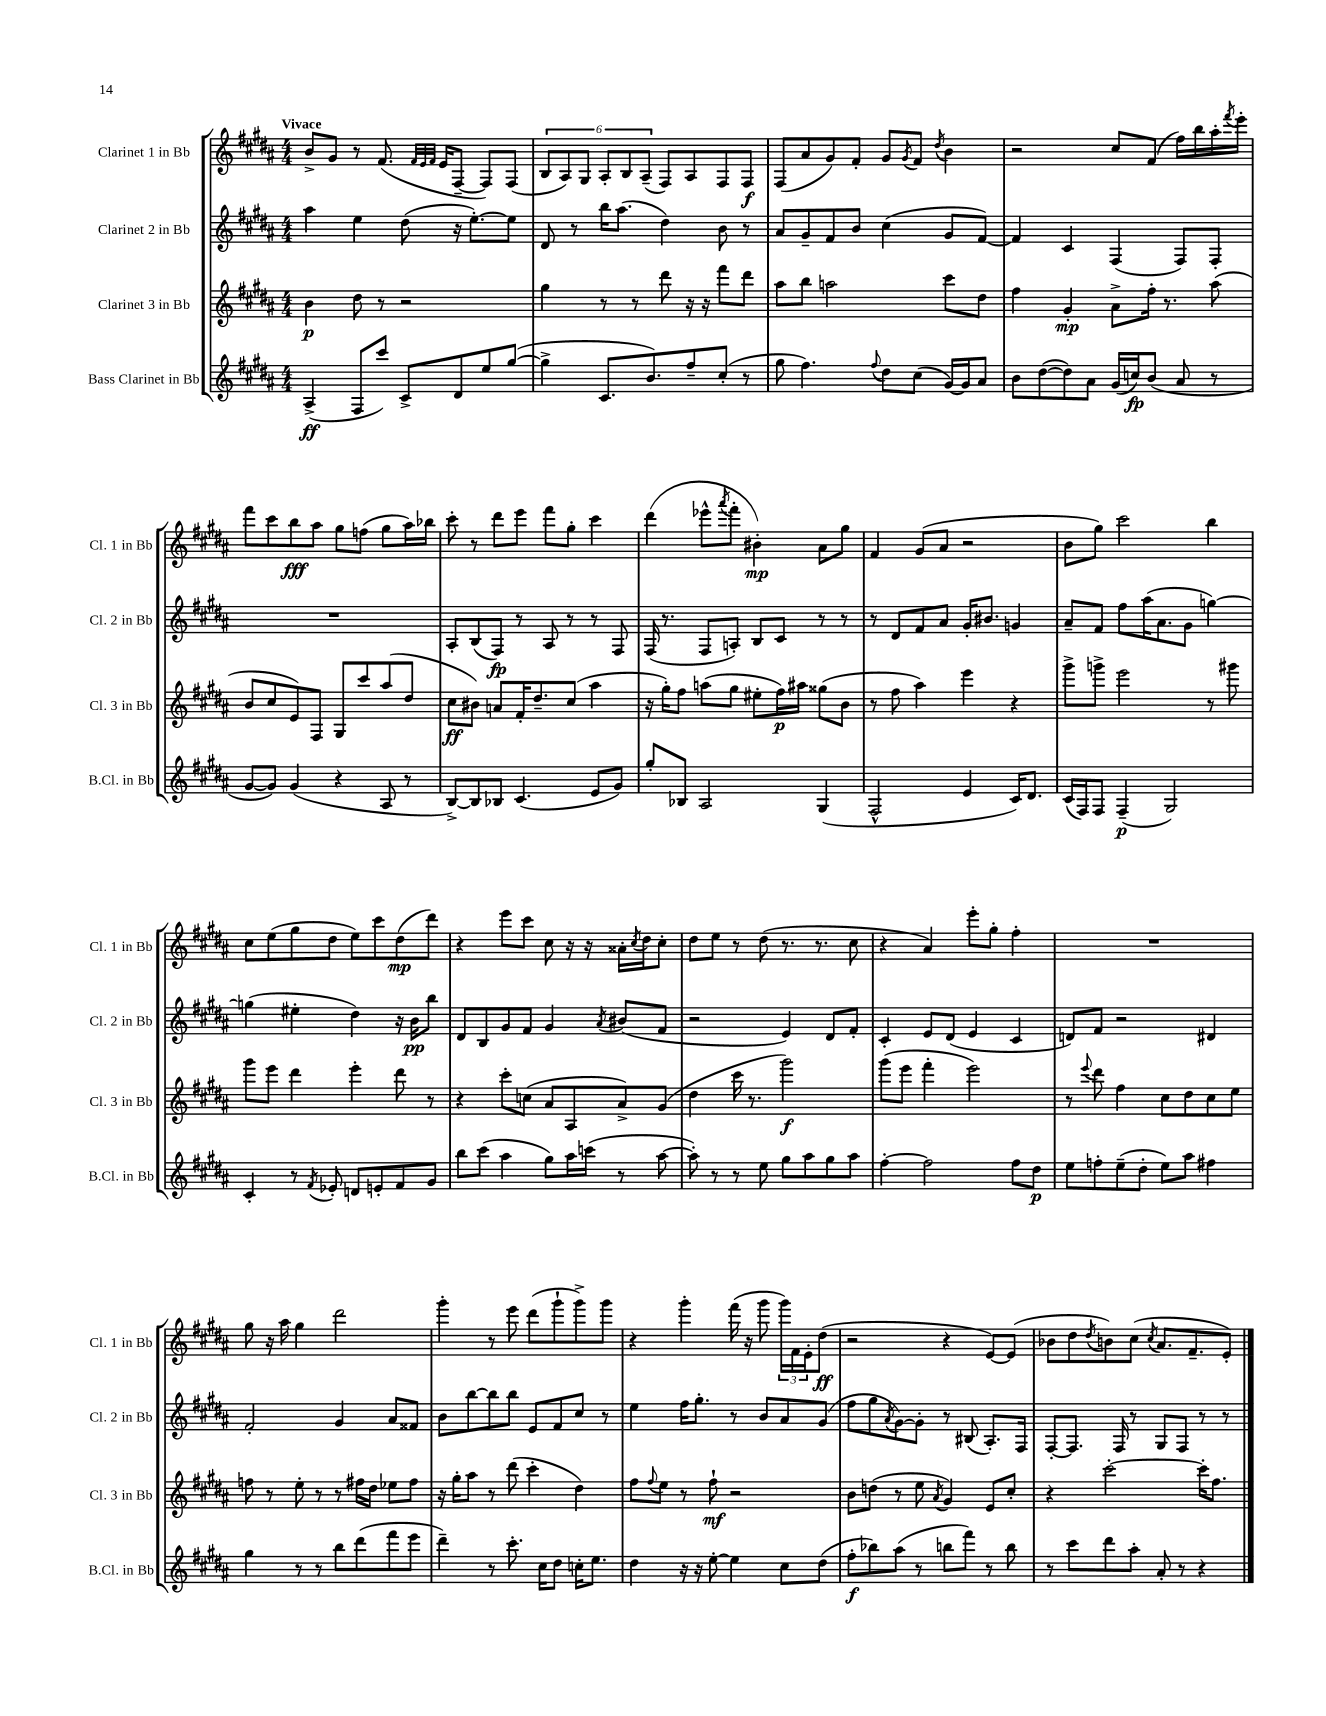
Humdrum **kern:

**kern	**dynam	**kern	**dynam	**kern	**dynam	**kern	**dynam
*part4	*part4	*part3	*part3	*part2	*part2	*part1	*part1
*staff4	*staff4	*staff3	*staff3	*staff2	*staff2	*staff1	*staff1
*I"Bass Clarinet in Bb	*	*I"Clarinet 3 in Bb	*	*I"Clarinet 2 in Bb	*	*I"Clarinet 1 in Bb	*
*I'B.Cl. in Bb	*	*I'Cl. 3 in Bb	*	*I'Cl. 2 in Bb	*	*I'Cl. 1 in Bb	*
*clefG2	*	*clefG2	*	*clefG2	*	*clefG2	*
*k[f#c#g#d#a#]	*	*k[f#c#g#d#a#]	*	*k[f#c#g#d#a#]	*	*k[f#c#g#d#a#]	*
*M4/4	*	*M4/4	*	*M4/4	*	*M4/4	*
=1	=1	=1	=1	=1	=1	=1	=1
!	!	!	!	!	!	!LO:TX:a:B:t=Vivace	!
(4A#^/	ff	4b\	p	4aa#\	.	8b^/L	.
.	.	.	.	.	.	8g#/J	.
8F#/L	.	8dd#\	.	4ee\	.	8r	.
8ccc#/J)	.	8r	.	.	.	(8.f#/	.
8c#^/L	.	2r	.	(8dd#\	.	.	.
.	.	.	.	.	.	32qqf#/LLL	.
.	.	.	.	.	.	32qqe/	.
.	.	.	.	.	.	32qqf#/JJJ	.
.	.	.	.	.	.	16e/KL	.
8d#/	.	.	.	16r	.	[8F#~/J	.
.	.	.	.	[8.ee'\L)	.	.	.
8ee/	.	.	.	.	.	8F#/L])	.
([8gg#/J	.	.	.	8ee\J]	.	(8F#/J	.
=2	=2	=2	=2	=2	=2	=2	=2
4gg#^\]	.	4gg#\	.	8d#/	.	12B/L	.
.	.	.	.	.	.	12A#/)	.
.	.	.	.	8r	.	.	.
.	.	.	.	.	.	12G#/J	.
8.c#/L	.	8r	.	16bb\KL	.	12A#'/L	.
.	.	.	.	(8.aa#\J	.	.	.
.	.	.	.	.	.	12B/	.
.	.	8r	.	.	.	.	.
.	.	.	.	.	.	(12A#~/J	.
8.b/)	.	.	.	.	.	.	.
.	.	8ddd#\	.	4dd#\)	.	8F#/L)	.
8ff#~/	.	16r	.	.	.	8A#/	.
.	.	16r	.	.	.	.	.
(8cc#'/J	.	8fff#\L	.	8b\	.	8F#/	.
8r	.	8ddd#\J	.	8r	.	8F#/J	f
=3	=3	=3	=3	=3	=3	=3	=3
8gg#\	.	8aa#\L	.	8a#/L	.	(8F#/L	.
4.ff#\)	.	8bb\J	.	8g#~/	.	8a#/	.
.	.	2aan\	.	8f#/	.	8g#/)	.
.	.	.	.	8b/J	.	8f#'/J	.
8qqff#/	.	.	.	.	.	.	.
8dd#\L	.	.	.	(4cc#\	.	8g#/L	.
.	.	.	.	.	.	8qg#/	.
(8cc#\J	.	.	.	.	.	8f#/J	.
.	.	.	.	.	.	8qdd#/	.
[16g#/LL)	.	8ccc#\L	.	8g#/L	.	4b\	.
16g#/J]	.	.	.	.	.	.	.
8a#/J	.	8dd#\J	.	[8f#/J)	.	.	.
=4	=4	=4	=4	=4	=4	=4	=4
8b\L	.	4ff#\	.	4f#/]	.	2r	.
([8dd#\	.	.	.	.	.	.	.
8dd#\])	.	4g#'/	mp	4c#/	.	.	.
8a#\J	.	.	.	.	.	.	.
(16g#/LL	.	8a#^\L	.	(4F#/	.	8cc#/L	.
16ccn/J)	fp	.	.	.	.	.	.
(8b/J	.	16ff#'\Jk	.	.	.	(8f#/J	.
.	.	8.r	.	.	.	.	.
8a#/	.	.	.	8F#/L)	.	16ff#\LL)	.
.	.	.	.	.	.	16bb\	.
8r	.	(8aa#\	.	8F#'/J	.	16aa#'\	.
.	.	.	.	.	.	8qfff#/	.
.	.	.	.	.	.	16eee'\JJ	.
!!LO:LB:g=z
=5	=5	=5	=5	=5	=5	=5	=5
[8g#/L	.	8b/L	.	1r	.	8fff#\L	.
8g#/J])	.	8cc#/	.	.	.	8ccc#\	.
(4g#/	.	8e/)	.	.	.	8bb\	fff
.	.	8F#/J	.	.	.	8aa#\J	.
4r	.	8G#/L	.	.	.	8gg#\L	.
.	.	8ccc#/	.	.	.	(8ffn\J	.
8A#/	.	(8aa#/	.	.	.	8gg#\L	.
8r	.	8dd#/J	.	.	.	16aa#\L)	.
.	.	.	.	.	.	16bb-X\JJ	.
=6	=6	=6	=6	=6	=6	=6	=6
[8B^/L)	.	8cc#\L	ff	8A#'/L	.	8ccc#'\	.
8B/]	.	8b#X\J)	.	(8B/	.	8r	.
8B-X/J	.	8an/L	.	8F#/J)	fp	8ddd#\L	.
(4.c#/	.	16f#'/K	.	8r	.	8eee\J	.
.	.	8.dd#~/	.	.	.	.	.
.	.	.	.	8A#/	.	8fff#\L	.
.	.	(8cc#/J	.	8r	.	8gg#'\J	.
8e/L	.	4aa#\	.	8r	.	4ccc#\	.
8g#/J)	.	.	.	8F#/	.	.	.
=7	=7	=7	=7	=7	=7	=7	=7
8gg#'/L	.	16r	.	(16F#/	.	(4ddd#\	.
.	.	16gg#'\KL)	.	8.r	.	.	.
8B-X/J	.	8ff#\J	.	.	.	.	.
2A#/	.	(8aan\L	.	8F#/L	.	8eee-X^^\L	.
.	.	.	.	.	.	8qaaa#/	.
.	.	8gg#\J	.	8An'/J)	.	8fff#'\J	.
.	.	8ee#X'\L	.	8B/L	.	4b#X'\)	mp
.	.	16ff#\L)	p	8c#/J	.	.	.
.	.	16aa#X\JJ	.	.	.	.	.
(4G#/	.	(8gg##X\L	.	8r	.	8a#\L	.
.	.	8b\J	.	8r	.	8gg#\J	.
=8	=8	=8	=8	=8	=8	=8	=8
2F#^^/	.	8r	.	8r	.	4f#/	.
.	.	8ff#\	.	8d#/L	.	.	.
.	.	4aa#\)	.	8f#/	.	(8g#/L	.
.	.	.	.	8a#/J	.	8a#/J	.
4e/	.	4eee\	.	16g#'/KL	.	2r	.
.	.	.	.	8.b#X/J	.	.	.
16c#/KL)	.	4r	.	4gn/	.	.	.
8.d#/J	.	.	.	.	.	.	.
=9	=9	=9	=9	=9	=9	=9	=9
(16c#/LL	.	8ggg#^\L	.	8a#~/L	.	8b\L	.
16F#/J)	.	.	.	.	.	.	.
8F#/J	.	8gggn^\J	.	8f#/J	.	8gg#\J)	.
(4F#~/	p	2eee\	.	8ff#\L	.	2ccc#\	.
.	.	.	.	(16aa#\K	.	.	.
.	.	.	.	8.a#\	.	.	.
2G#/)	.	.	.	.	.	.	.
.	.	.	.	8g#\J	.	.	.
.	.	8r	.	[4ggn\)	.	4bb\	.
.	.	8ggg#X\	.	.	.	.	.
!!LO:LB:g=z
=10	=10	=10	=10	=10	=10	=10	=10
4c#'/	.	8ggg#\L	.	(4ggn\]	.	8cc#\L	.
.	.	8eee\J	.	.	.	(8ee\	.
8r	.	4ddd#\	.	4ee#X'\	.	8gg#\	.
8qf#/	.	.	.	.	.	.	.
8e-X'/	.	.	.	.	.	8dd#\J	.
8dn/L	.	4eee'\	.	4dd#\)	.	8ee\L)	.
8en'/	.	.	.	.	.	8ccc#\	.
8f#/	.	8ddd#\	.	16r	.	(8dd#\	mp
.	.	.	.	16b\KL	pp	.	.
8g#/J	.	8r	.	8bb\J	.	8ddd#\J)	.
=11	=11	=11	=11	=11	=11	=11	=11
8bb\L	.	4r	.	8d#/L	.	4r	.
(8ccc#\J	.	.	.	8B/	.	.	.
4aa#\	.	8ccc#'\L	.	8g#/	.	8eee\L	.
.	.	(8ccn\J	.	8f#/J	.	8ccc#\J	.
8gg#\L)	.	8a#/L	.	4g#/	.	8cc#\	.
16aa#\L	.	8A#/	.	.	.	16r	.
(16cccn\JJ	.	.	.	.	.	16r	.
.	.	.	.	8qa#/	.	.	.
8r	.	8a#^/)	.	(8b#X/L	.	16a##X'\LL	.
.	.	.	.	.	.	8qcc#/	.
.	.	.	.	.	.	16dd#\J	.
[8aa#\	.	(8g#/J	.	8f#/J	.	8cc#'\J	.
=12	=12	=12	=12	=12	=12	=12	=12
8aa#'\])	.	4dd#\	.	2r	.	8dd#\L	.
8r	.	.	.	.	.	8ee\J	.
8r	.	16ccc#\	.	.	.	8r	.
.	.	8.r	.	.	.	.	.
8ee\	.	.	.	.	.	(8dd#\	.
8gg#\L	.	2ggg#\)	f	4e/)	.	8.r	.
8aa#\	.	.	.	.	.	.	.
.	.	.	.	.	.	8.r	.
8gg#\	.	.	.	8d#/L	.	.	.
8aa#\J	.	.	.	8f#'/J	.	8cc#\	.
=13	=13	=13	=13	=13	=13	=13	=13
[4ff#'\	.	(8ggg#\L	.	4c#'/	.	4r	.
.	.	8eee\J	.	.	.	.	.
2ff#\]	.	4fff#'\	.	8e/L	.	4a#/)	.
.	.	.	.	(8d#/J	.	.	.
.	.	2eee\)	.	4e/	.	8eee'\L	.
.	.	.	.	.	.	8gg#'\J	.
8ff#\L	.	.	.	4c#/	.	4ff#'\	.
8dd#\J	p	.	.	.	.	.	.
=14	=14	=14	=14	=14	=14	=14	=14
8ee\L	.	8r	.	8dn/L)	.	1r	.
.	.	8qqeee/	.	.	.	.	.
8ffn'\	.	8ddd#\	.	8f#/J	.	.	.
(8ee~\	.	4ff#\	.	2r	.	.	.
8dd#'\J	.	.	.	.	.	.	.
8ee\L)	.	8cc#\L	.	.	.	.	.
8aa#\J	.	8dd#\	.	.	.	.	.
4ff#X\	.	8cc#\	.	4d#X/	.	.	.
.	.	8ee\J	.	.	.	.	.
!!LO:LB:g=z
=15	=15	=15	=15	=15	=15	=15	=15
4gg#\	.	8ffn\	.	2f#'/	.	8gg#\	.
.	.	8r	.	.	.	16r	.
.	.	.	.	.	.	16aa#\	.
8r	.	8ee'\	.	.	.	4gg#\	.
8r	.	8r	.	.	.	.	.
8bb\L	.	8r	.	4g#/	.	2ddd#\	.
(8ddd#\	.	16ff#X\LL	.	.	.	.	.
.	.	16dd#\JJ	.	.	.	.	.
8fff#\	.	8ee-X\L	.	8a#/L	.	.	.
8eee\J	.	8ff#\J	.	8f##X/J	.	.	.
=16	=16	=16	=16	=16	=16	=16	=16
4ddd#~\)	.	16r	.	8b\L	.	4ggg#'\	.
.	.	16gg#'\KL	.	.	.	.	.
.	.	8aa#\J	.	[8bb\	.	.	.
8r	.	8r	.	8bb\]	.	8r	.
8.ccc#'\	.	(8ddd#\	.	8bb\J	.	8eee\	.
.	.	4ccc#'\	.	8e/L	.	(8ddd#\L	.
16cc#\KL	.	.	.	.	.	.	.
8dd#\J	.	.	.	8f#/	.	8ggg#`\	.
16ccn'\KL	.	4dd#\)	.	8cc#/J	.	8ggg#^\)	.
8.ee\J	.	.	.	.	.	.	.
.	.	.	.	8r	.	8ggg#\J	.
=17	=17	=17	=17	=17	=17	=17	=17
4dd#\	.	8ff#\L	.	4ee\	.	4r	.
.	.	8qqff#/	.	.	.	.	.
.	.	8ee\J	.	.	.	.	.
16r	.	8r	.	16ff#\KL	.	4ggg#'\	.
16r	.	.	.	8.gg#'\J	.	.	.
[8ee'\	.	8ff#`\	mf	.	.	.	.
4ee\]	.	2r	.	8r	.	(16fff#\	.
.	.	.	.	.	.	16r	.
.	.	.	.	8b/L	.	8ggg#\	.
8cc#\L	.	.	.	8a#/	.	24ggg#\LL)	.
.	.	.	.	.	.	24f#\	.
.	.	.	.	.	.	24e'\J	.
(8dd#\J	.	.	.	(8g#/J	.	(8dd#\J	ff
=18	=18	=18	=18	=18	=18	=18	=18
8ff#'\L	f	8b\L	.	8ff#\L	.	2r	.
8bb-X\)	.	(8ddn\J	.	8gg#\	.	.	.
.	.	.	.	8qa#/	.	.	.
(8aa#\J	.	8r	.	[8g#\)	.	.	.
8r	.	8ee\	.	8g#'\J]	.	.	.
.	.	8qa#/	.	.	.	.	.
8bbn\L	.	4g#/)	.	8r	.	4r	.
8fff#\J)	.	.	.	(8B#X/	.	.	.
8r	.	8e/L	.	8.A#'/L)	.	[8e/L)	.
8bb\	.	8cc#'/J	.	.	.	(8e/J]	.
.	.	.	.	16F#/Jk	.	.	.
=19	=19	=19	=19	=19	=19	=19	=19
8r	.	4r	.	[8F#'/L	.	8b-X\L	.
8ccc#\L	.	.	.	8.F#/J]	.	8dd#\	.
.	.	.	.	.	.	8qdd#/	.
8ddd#\	.	[2ccc#'\	.	.	.	8bn\)	.
.	.	.	.	16F#/	.	.	.
8aa#'\J	.	.	.	8r	.	(8cc#\J	.
.	.	.	.	.	.	8qcc#/	.
8a#'/	.	.	.	8G#/L	.	8.a#/L	.
8r	.	.	.	8F#/J	.	.	.
.	.	.	.	.	.	8.f#~/	.
4r	.	16ccc#'\KL]	.	8r	.	.	.
.	.	8.ff#\J	.	.	.	.	.
.	.	.	.	8r	.	8e'/J)	.
==	==	==	==	==	==	==	==
*-	*-	*-	*-	*-	*-	*-	*-
